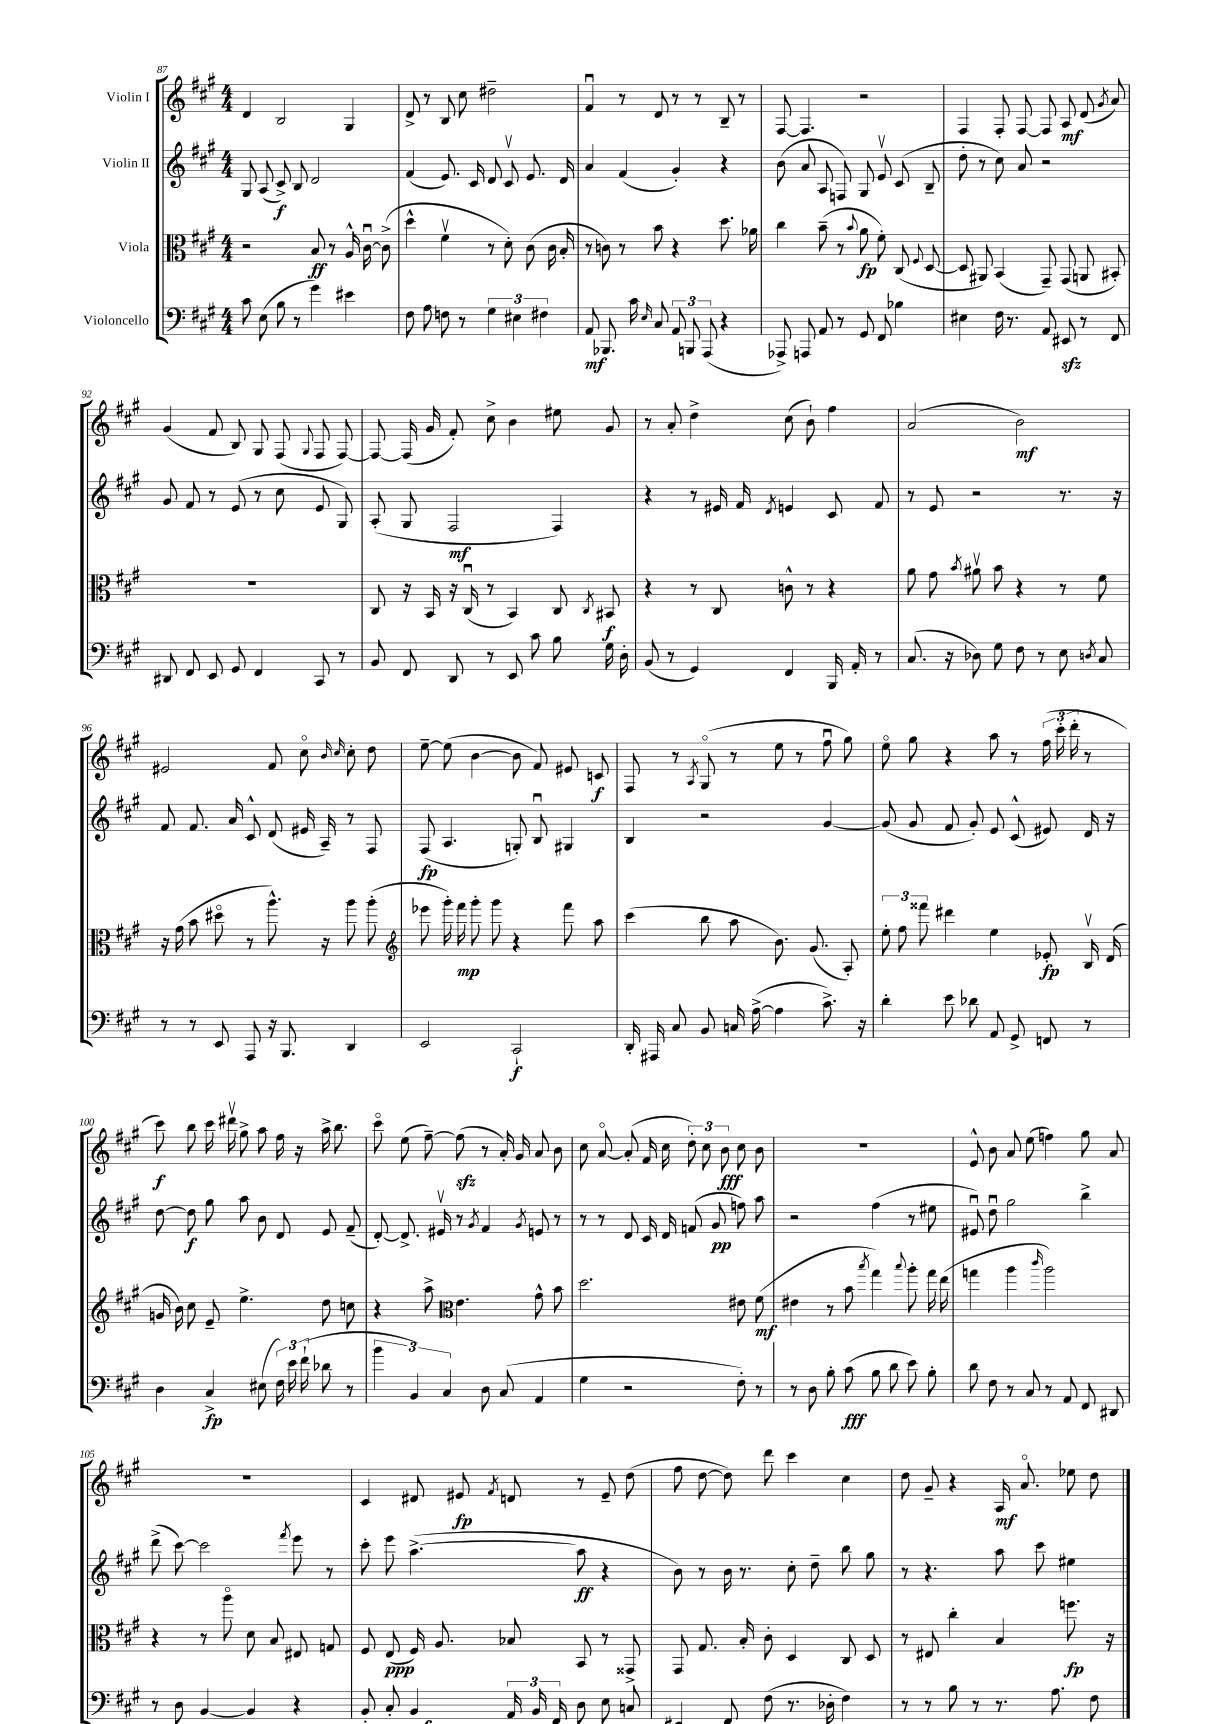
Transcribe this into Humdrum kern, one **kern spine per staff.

**kern	**dynam	**kern	**dynam	**kern	**dynam	**kern	**dynam
*part4	*part4	*part3	*part3	*part2	*part2	*part1	*part1
*staff4	*staff4	*staff3	*staff3	*staff2	*staff2	*staff1	*staff1
*I"Violoncello	*	*I"Viola	*	*I"Violin II	*	*I"Violin I	*
*clefF4	*	*clefC3	*	*clefG2	*	*clefG2	*
*k[f#c#g#]	*	*k[f#c#g#]	*	*k[f#c#g#]	*	*k[f#c#g#]	*
*M4/4	*	*M4/4	*	*M4/4	*	*M4/4	*
=87	=87	=87	=87	=87	=87	=87	=87
8c#\	.	2r	.	8G#/	.	4d/	.
(8E\	.	.	.	(8A/	.	.	.
8B\	.	.	.	8c#^/)	f	2B/	.
8r	.	.	.	8B/	.	.	.
4g#\)	.	8B/	ff	2d/	.	.	.
.	.	8r	.	.	.	.	.
4e#X\	.	16A^^/	.	.	.	4G#/	.
.	.	[16c#u\	.	.	.	.	.
.	.	(8c#^\]	.	.	.	.	.
=88	=88	=88	=88	=88	=88	=88	=88
8F#\	.	4dd^^\	.	(4f#/	.	8d^/	.
8A\	.	.	.	.	.	8r	.
8Fn\	.	4f#v\	.	8.e/)	.	8B/	.
8r	.	.	.	.	.	8cc#\	.
.	.	.	.	16c#/	.	.	.
6G#\	.	8r	.	8d/	.	2dd#X~\	.
.	.	8d'\)	.	8c#v/	.	.	.
6E#X\	.	.	.	.	.	.	.
.	.	(8c#\	.	8.e/	.	.	.
6F#X\	.	.	.	.	.	.	.
.	.	16c#\	.	.	.	.	.
.	.	16B'/	.	16d/	.	.	.
=89	=89	=89	=89	=89	=89	=89	=89
8AA/	mf	8r	.	4a/	.	4f#u/	.
8.BBB-X/	.	8cn\)	.	.	.	.	.
.	.	8r	.	(4f#/	.	8r	.
16c#\	.	.	.	.	.	.	.
16qqE/	.	.	.	.	.	.	.
8C#/	.	8b\	.	.	.	8d/	.
12AA/	.	4r	.	4g#'/)	.	8r	.
12BBBn/	.	.	.	.	.	.	.
.	.	.	.	.	.	8r	.
(12AAA/	.	.	.	.	.	.	.
4r	.	8.dd\	.	4r	.	8B~/	.
.	.	.	.	.	.	8r	.
.	.	16a-X\	.	.	.	.	.
=90	=90	=90	=90	=90	=90	=90	=90
8AAA-X^/)	.	4cc#\	.	(8b\	.	[8F#/	.
8AAAn/	.	.	.	8a/	.	4.F#/]	.
8AA/	.	(8b~\	.	8A/	.	.	.
8r	.	8r	.	8Fn/)	.	.	.
.	.	8qqb/	.	.	.	.	.
8GG#/	.	8a\	fp	8G#/	.	2r	.
8FF#/	.	8f#'\)	.	8ev/	.	.	.
4B-X\	.	(8C#/	.	(8c#/	.	.	.
.	.	8qqF#/	.	.	.	.	.
.	.	[8D/	.	8B~/	.	.	.
=91	=91	=91	=91	=91	=91	=91	=91
4E#X\	.	8D/]	.	8dd'\	.	4F#/	.
.	.	8AA#X/)	.	8r	.	.	.
16F#\	.	(4BB/	.	8cc#\)	.	8F#'/	.
8.r	.	.	.	.	.	.	.
.	.	.	.	8a/	.	[8F#/	.
8AA/	.	8GG#~/)	.	2r	.	8F#/]	.
8EE#Xzz/	.	(8GG#/	.	.	.	8A/	mf
8r	.	8AAn/	.	.	.	(8d/	.
.	.	.	.	.	.	8qg#/	.
8FF#/	.	8BB#X'/)	.	.	.	8a/)	.
!!LO:LB:g=z
=92	=92	=92	=92	=92	=92	=92	=92
8DD#X/	.	1r	.	8g#/	.	(4g#/	.
8FF#/	.	.	.	8f#/	.	.	.
8EE/	.	.	.	8r	.	8f#/	.
8GG#/	.	.	.	(8e/	.	8B/)	.
4FF#/	.	.	.	8r	.	8G#/	.
.	.	.	.	8cc#\	.	(8F#/	.
.	.	.	.	.	.	8qqG#/	.
8CC#/	.	.	.	8e/	.	8F#/	.
8r	.	.	.	8G#/)	.	[8F#/)	.
=93	=93	=93	=93	=93	=93	=93	=93
8BB/	.	8C#/	.	(8A'/	.	8F#/_	.
8FF#/	.	16r	.	8G#/	.	(16F#/]	.
.	.	16BB/	.	.	.	16g#/	.
8DD/	.	16r	.	2F#/	mf	8f#'/)	.
.	.	(16C#u/	.	.	.	.	.
8r	.	8r	.	.	.	8cc#^\	.
8EE/	.	4BB/)	.	.	.	4b\	.
8c#\	.	.	.	.	.	.	.
8B\	.	8C#/	.	4F#/)	.	8ee#X\	.
.	.	8qC#/	.	.	.	.	.
16G#\	.	8BB#X/	f	.	.	8g#/	.
16D'\	.	.	.	.	.	.	.
=94	=94	=94	=94	=94	=94	=94	=94
(8BB/	.	4r	.	4r	.	8r	.
8r	.	.	.	.	.	8a'/	.
4GG#/)	.	8r	.	8r	.	4dd^\	.
.	.	8C#/	.	16e#X/	.	.	.
.	.	.	.	16f#/	.	.	.
.	.	.	.	8qd/	.	.	.
4FF#/	.	8cn^^\	.	4en/	.	(8cc#\	.
.	.	8r	.	.	.	8b`\)	.
16BBB/	.	4r	.	8c#/	.	4ff#\	.
16AA'/	.	.	.	.	.	.	.
8r	.	.	.	8f#/	.	.	.
=95	=95	=95	=95	=95	=95	=95	=95
(8.C#/	.	8a\	.	8r	.	(2a/	.
.	.	8g#\	.	8e/	.	.	.
16r	.	.	.	.	.	.	.
.	.	8qb/	.	.	.	.	.
8D-X\)	.	8a#Xv\	.	2r	.	.	.
8G#\	.	8b\	.	.	.	.	.
8F#\	.	4r	.	.	.	2b\)	mf
8r	.	.	.	.	.	.	.
8E\	.	8r	.	8.r	.	.	.
8qDn/	.	.	.	.	.	.	.
8C#/	.	8f#\	.	.	.	.	.
.	.	.	.	16r	.	.	.
!!LO:LB:g=z
=96	=96	=96	=96	=96	=96	=96	=96
8r	.	16r	.	8f#/	.	2e#X/	.
.	.	(16g#\	.	.	.	.	.
8r	.	8b\	.	8.f#/	.	.	.
8EE/	.	8dd#X\	.	.	.	.	.
.	.	.	.	16a/	.	.	.
8AAA/	.	8r	.	8c#^^/	.	.	.
16r	.	8.aa^^\)	.	(8d/	.	8f#/	.
8.BBB/	.	.	.	.	.	.	.
.	.	.	.	16e#X/	.	8cc#\	.
.	.	16r	.	16A~/)	.	.	.
.	.	.	.	.	.	16qqb/	.
.	.	.	.	.	.	16qqcc#/	.
4DD/	.	8aa\	.	8r	.	8cc#'\	.
.	.	(8aa'\	.	8F#/	.	8dd\	.
=97	=97	=97	=97	=97	=97	=97	=97
*	*	*clefG2	*	*	*	*	*
2EE/	.	8eee-X\	.	(8F#/	fp	[8ee~\	.
.	.	16ggg#'\)	.	4.A/	.	(8ee\]	.
.	.	16fff#\	mp	.	.	.	.
.	.	8ggg#'\	.	.	.	[4b\	.
.	.	8ggg#\	.	.	.	.	.
2CC#`/	f	4r	.	8Gn'/)	.	8b\]	.
.	.	.	.	8Bu/	.	8f#/)	.
.	.	8fff#\	.	4G#X/	.	8e#X/	.
.	.	8aa\	.	.	.	8cn/	f
=98	=98	=98	=98	=98	=98	=98	=98
16DD'/	.	(4ccc#\	.	4B/	.	8F#/	.
16AAA#X/	.	.	.	.	.	.	.
8C#/	.	.	.	.	.	8r	.
.	.	.	.	.	.	8qA/	.
8BB/	.	8bb\	.	2r	.	(8G#/	.
16Cn/	.	8aa\	.	.	.	8r	.
([16A^\	.	.	.	.	.	.	.
4A\]	.	8.b\)	.	.	.	8ee\	.
.	.	.	.	.	.	8r	.
.	.	(8.g#/	.	.	.	.	.
8.c#^\)	.	.	.	[4g#/	.	8ff#u\	.
.	.	8A'/)	.	.	.	8gg#\)	.
16r	.	.	.	.	.	.	.
=99	=99	=99	=99	=99	=99	=99	=99
4d'\	.	12ee'\	.	(8g#/]	.	8ee\	.
.	.	12ff#\	.	.	.	.	.
.	.	.	.	8g#/	.	8gg#\	.
.	.	12fff##X\	.	.	.	.	.
8e\	.	4ddd#X\	.	8f#/	.	4r	.
8d-X\	.	.	.	8g#'/)	.	.	.
8AA/	.	4ee\	.	8e/	.	8aa\	.
8GG#^/	.	.	.	(8c#^^/	.	8r	.
8FFn/	.	8e-X'/	fp	8e#X/)	.	(24ff#\	.
.	.	.	.	.	.	24ccc#'\	.
.	.	.	.	.	.	24ddd'\	.
8r	.	16Bv/	.	16d/	.	8r	.
.	.	(16d/	.	16r	.	.	.
!!LO:LB:g=z
=100	=100	=100	=100	=100	=100	=100	=100
4D\	.	16gn/	.	[8dd\	.	8ccc#\)	f
.	.	16b\)	.	.	.	.	.
.	.	8cc#\	.	8dd\]	f	8bb\	.
4C#^/	fp	8e~/	.	8gg#\	.	16ccc#\	.
.	.	.	.	.	.	16ddd#Xv\	.
.	.	4.ee^\	.	8aa\	.	8gg#^\	.
(8E#X\	.	.	.	8b\	.	8aa\	.
24F#\)	.	.	.	8d/	.	16ff#\	.
24e\	.	.	.	.	.	.	.
.	.	.	.	.	.	16r	.
(24f#`\	.	.	.	.	.	.	.
8d-X\	.	8dd\	.	8e/	.	16aa^\	.
.	.	.	.	.	.	8.bb\	.
8r	.	8ccn\	.	(8f#~/	.	.	.
=101	=101	=101	=101	=101	=101	=101	=101
6b\	.	4r	.	[8d'/)	.	8ccc#\	.
.	.	.	.	8.d^/]	.	(8ee\	.
6BB/)	.	.	.	.	.	.	.
.	.	8aa^\	.	.	.	[8ff#~\)	.
.	.	.	.	16e#Xv/	.	.	.
6C#/	.	.	.	.	.	.	.
*	*	*clefC3	*	*	*	*	*
.	.	4.e\	.	8r	.	(8ff#zz\]	.
.	.	.	.	8qg#/	.	.	.
8D\	.	.	.	4f#/	.	8r	.
(8C#/	.	.	.	.	.	16a'/)	.
.	.	.	.	.	.	16g#/	.
.	.	.	.	8qg#/	.	.	.
4AA/	.	8g#^^\	.	8en/	.	8a/	.
.	.	8b\	.	8r	.	8b\	.
=102	=102	=102	=102	=102	=102	=102	=102
4G#\	.	2.dd\	.	8r	.	8cc#\	.
.	.	.	.	8r	.	[8a/	.
2r	.	.	.	8d/	.	(8a'/]	.
.	.	.	.	16c#/	.	16f#/	.
.	.	.	.	16d/	.	16cc#\	.
.	.	.	.	(8fn/	.	12dd'\)	.
.	.	.	.	.	.	12cc#\	.
.	.	.	.	8g#/	pp	.	.
.	.	.	.	.	.	12b\	fff
8F#'\)	.	8e#X\	.	8ffn\)	.	8cc#\	.
8r	.	(8f#\	mf	8aa\	.	8b\	.
=103	=103	=103	=103	=103	=103	=103	=103
8r	.	4e#X\	.	2r	.	1r	.
8D\	.	.	.	.	.	.	.
8B'\	.	8r	.	.	.	.	.
(8c#\	fff	8b\	.	.	.	.	.
.	.	8qbb/	.	.	.	.	.
8B\	.	4gg#\)	.	(4ff#\	.	.	.
8d\	.	.	.	.	.	.	.
.	.	8qqbb/	.	.	.	.	.
8e\)	.	8aa'\	.	8r	.	.	.
8B'\	.	16gg#\	.	8ee#X\	.	.	.
.	.	(16ee\	.	.	.	.	.
=104	=104	=104	=104	=104	=104	=104	=104
8d\	.	4ggn\	.	8e#Xu/)	.	8e^^/	.
8F#\	.	.	.	8ddu\	.	8b\	.
8r	.	4aa\	.	2gg#\	.	8a/	.
8C#/	.	.	.	.	.	(8ee\	.
.	.	16qqccc#/	.	.	.	.	.
8r	.	2aa\)	.	.	.	4ffn\)	.
8AA/	.	.	.	.	.	.	.
8FF#/	.	.	.	4bb^\	.	8gg#\	.
8DD#X/	.	.	.	.	.	8a/	.
!!LO:LB:g=z
=105	=105	=105	=105	=105	=105	=105	=105
8r	.	4r	.	(8ddd^\	.	1r	.
8D\	.	.	.	[8ccc#\)	.	.	.
[4BB/	.	8r	.	2ccc#\]	.	.	.
.	.	8aa\	.	.	.	.	.
4BB/]	.	8d\	.	.	.	.	.
.	.	8B/	.	.	.	.	.
.	.	.	.	8qfff#/	.	.	.
4r	.	8E#X/	.	8eee\	.	.	.
.	.	8Gn/	.	8r	.	.	.
=106	=106	=106	=106	=106	=106	=106	=106
8BB'/	.	8F#/	.	8ccc#'\	.	4c#/	.
8C#'/	.	(8E/	ppp	8eee\	.	.	.
4BB/	mf	16F#/)	.	([4.aa^\	.	8d#X/	.
.	.	8.A/	.	.	.	.	.
.	.	.	.	.	.	8e#X/	fp
.	.	.	.	.	.	8qf#/	.
24AA/	.	8B-X/	.	.	.	8dn/	.
24BB/	.	.	.	.	.	.	.
24FF#/	.	.	.	.	.	.	.
8D\	.	8BB/	.	8aa\]	ff	8r	.
8E\	.	8r	.	4r	.	8e#~/	.
8Cn/	.	8GG##X^/	.	.	.	(8dd\	.
=107	=107	=107	=107	=107	=107	=107	=107
4EE#X/	.	8GG#/	.	8b\)	.	8ff#\	.
.	.	8.G#/	.	8r	.	[8dd\	.
8FF#/	.	.	.	16b\	.	8dd\])	.
.	.	16B'/	.	8.r	.	.	.
(8F#\	.	8c#'\	.	.	.	8ddd\	.
8.r	.	4D/	.	8cc#'\	.	4ccc#\	.
.	.	.	.	8dd~\	.	.	.
16D-X'\	.	.	.	.	.	.	.
4F#\)	.	8C#/	.	8bb\	.	4cc#\	.
.	.	8D/	.	8gg#\	.	.	.
=108	=108	=108	=108	=108	=108	=108	=108
8r	.	8r	.	8r	.	8dd\	.
8r	.	8E#X/	.	4.r	.	8g#~/	.
8B\	.	4cc#'\	.	.	.	4r	.
8r	.	.	.	.	.	.	.
8.r	.	4B/	.	8aa\	.	16A/	mf
.	.	.	.	.	.	8.a/	.
.	.	.	.	8ccc#\	.	.	.
8.A\	.	.	.	.	.	.	.
.	.	8.ffn\	fp	4ee#X\	.	8ee-X\	.
8F#\	.	.	.	.	.	8dd\	.
.	.	16r	.	.	.	.	.
==	==	==	==	==	==	==	==
*-	*-	*-	*-	*-	*-	*-	*-
